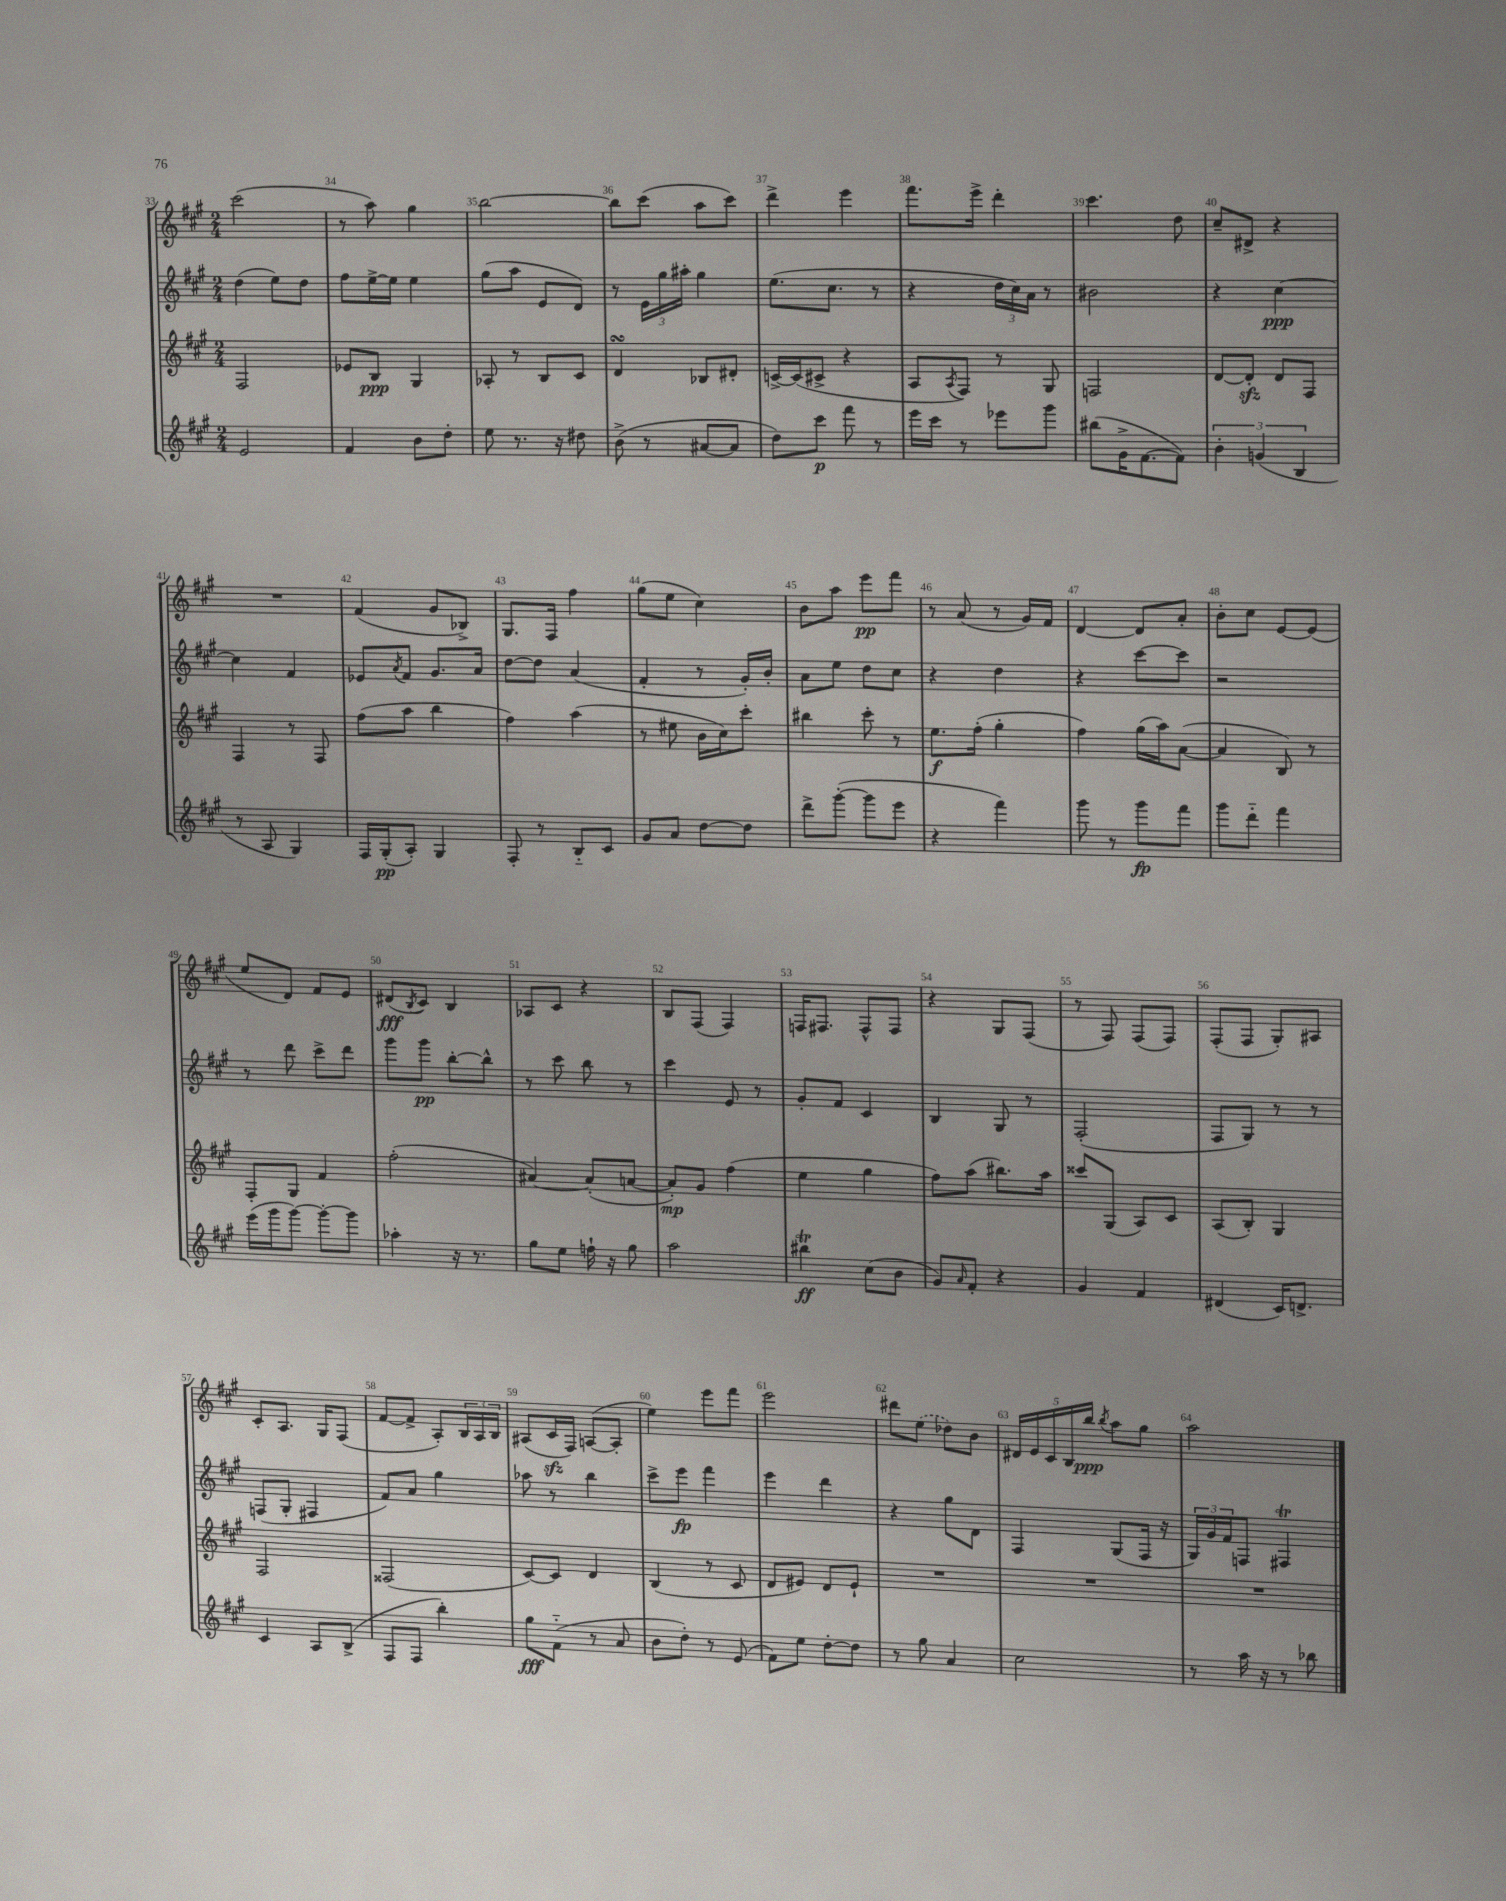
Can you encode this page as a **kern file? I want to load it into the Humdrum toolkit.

**kern	**kern	**kern	**kern
*staff4	*staff3	*staff2	*staff1
*clefG2	*clefG2	*clefG2	*clefG2
*k[f#c#g#]	*k[f#c#g#]	*k[f#c#g#]	*k[f#c#g#]
*M2/4	*M2/4	*M2/4	*M2/4
2e	2F#	(4dd	(2ccc#
.	.	8ee)	.
.	.	8dd	.
=	=	=	=
4f#	8e-	8ff#	8r
.	8B	[16ee^	8aa)
.	.	16ee]	.
8b	4G#	4ee	4gg#
8dd'	.	.	.
=	=	=	=
8ee	8A-'	(8gg#	[2bb
8.r	8r	8aa	.
.	8B	8e	.
16r	.	.	.
8dd#	8c#	8d)	.
=	=	=	=
(8b^	4d	8r	8bb]
8r	.	24e	(8ccc#
.	.	24gg#	.
.	.	24aa#'	.
[8a#	8B-	4gg#	8aa
8a#]	8d#'	.	8ccc#)
=	=	=	=
8dd)	[16c^	(8.ee	4ddd^
.	(16c]	.	.
8ccc#	8c#^	.	.
.	.	8.cc#	.
8fff#	4r	.	4eee
8r	.	8r	.
=	=	=	=
16eee	8A	4r	8.fff#
16ccc#	.	.	.
.	8qA	.	.
8r	8F#)	.	.
.	.	.	16eee^
8eee-	8r	24dd	4ddd'
.	.	24cc#)	.
.	.	24a	.
8ggg#	8G#	8r	.
=	=	=	=
(8bb#	2F	2b#	4.ccc#
16g#^	.	.	.
[8.f#	.	.	.
8f#])	.	.	8dd
=	=	=	=
6b'	[8d	4r	8cc#~
.	8d']	.	8d#^
(6g	.	.	.
.	8d	[4cc#	4r
6B	.	.	.
.	8F#	.	.
=	=	=	=
8r	4F#	4cc#]	2r
8A	.	.	.
4G#)	8r	4f#	.
.	8F#	.	.
=	=	=	=
16F#	(8ff#	8e-	(4f#
(16G#'	.	.	.
.	.	8qa	.
8A')	8aa	8f#	.
4G#	4bb	8.g#	8g#
.	.	.	8B-^)
.	.	16a	.
=	=	=	=
8F#'	4ff#)	[8dd	8.G#
8r	.	8dd]	.
.	.	.	16F#
8B'~	(4aa	(4a	4ff#
8c#	.	.	.
=	=	=	=
8g#	8r	4f#'	(8gg#
8a	8ee#	.	8ee
[8dd	16b	8r	4cc#)
.	16cc#)	.	.
8dd]	8ccc#'	16g#')	.
.	.	16b'	.
=	=	=	=
8ddd^	4bb#	8a	8b
([8ggg#'	.	8ee	8aa
8ggg#]	8ccc#'	8dd	8eee
8eee	8r	8cc#	8fff#
=	=	=	=
4r	8.ee	4r	8r
.	.	.	(8a
.	(16ff#'	.	.
4fff#)	4gg#'	4dd	8r
.	.	.	16g#)
.	.	.	16f#
=	=	=	=
8ggg#	4ff#)	4r	[4d
8r	.	.	.
8ggg#	(16gg#	[8ccc#	8d]
.	16aa)	.	.
8fff#	([8a	8ccc#]	8a'
=	=	=	=
8ggg#	4a]	2r	8b'
8ddd'~	.	.	8cc#
4fff#	8B)	.	[8e
.	8r	.	(8e]
=	=	=	=
(16eee	8F#'	8r	8ee
16ggg#	.	.	.
[8ggg#)	8G#	8ddd	8d)
8ggg#'_	4f#	8ccc#^	8f#
8ggg#]	.	8ddd	8e
=	=	=	=
4aa-'	(2ff#'	8ggg#	(8d#
.	.	.	8qB
.	.	8ggg#	8c#)
16r	.	[8bb'	4B
8.r	.	.	.
.	.	8bb^^]	.
=	=	=	=
8gg#	[4a#)	8r	8A-
8ee	.	8ccc#	8c#
16ff`	(8a#']	8bb	4r
16r	.	.	.
8gg#	[8a	8r	.
=	=	=	=
2aa	8a'])	4ccc#	8B
.	8g#	.	(8F#
.	(4ff#	8e	4F#)
.	.	8r	.
=	=	=	=
4bb#	4ee	8g#'	16F
.	.	.	8.F#
.	.	8f#	.
(8cc#	4gg#	4c#	8F#^^
8b	.	.	8F#
=	=	=	=
8g#)	8ff#)	4B	4r
16qqa	.	.	.
8f#'	(8aa	.	.
4r	8.bb#)	8G#	8G#
.	.	8r	(8F#
.	16aa	.	.
=	=	=	=
4g#	8ccc##	(2F#'	8r
.	(8G#	.	8F#)
4f#	8A)	.	(8F#
.	8c#	.	8F#)
=	=	=	=
(4d#	(8A	8F#	(8F#'
.	8B')	8G#)	8F#
16c#)	4G#	8r	8G#')
8.d^	.	.	.
.	.	8r	8A#
=	=	=	=
4c#	2F#	(8F	8c#'
.	.	8G#'	8.A
8A	.	4F#	.
.	.	.	16G#
(8B^	.	.	(8F#
=	=	=	=
8F#	(2F##	8f#)	[8f#
8F#	.	8a	8f#^]
4bb')	.	4gg#	8A')
.	.	.	24B
.	.	.	24A
.	.	.	24B
=	=	=	=
8gg#	[8c#)	8aa-	(8A#
(8f#'~	8c#]	8r	16c#
.	.	.	16F#)
8r	4d	4bb	([8A
8a	.	.	8A']
=	=	=	=
8b	(4B	8ccc#^	4ee)
8dd')	.	8eee	.
8r	8r	4fff#	8eee
(8e	8c#	.	8fff#
=	=	=	=
8f#)	8d	4eee	2eee
8ee	8e#)	.	.
[8dd'	8d	4ddd	.
8dd]	8e#`	.	.
=	=	=	=
8r	2r	4r	8ddd#
8gg#	.	.	(8ee
4a	.	8gg#	8dd-)
.	.	8d	8b
=	=	=	=
2cc#	2r	4F#	20d#
.	.	.	20e
.	.	.	20c#
.	.	.	20B
.	.	.	20bb
.	.	.	8qbb
.	.	(8G#	8aa
.	.	16F#	8gg#
.	.	16r	.
=	=	=	=
8r	2r	24G#)	2aa
.	.	24g#	.
.	.	24f#	.
16aa	.	8F	.
16r	.	.	.
8r	.	4F#	.
8bb-	.	.	.
==	==	==	==
*-	*-	*-	*-
